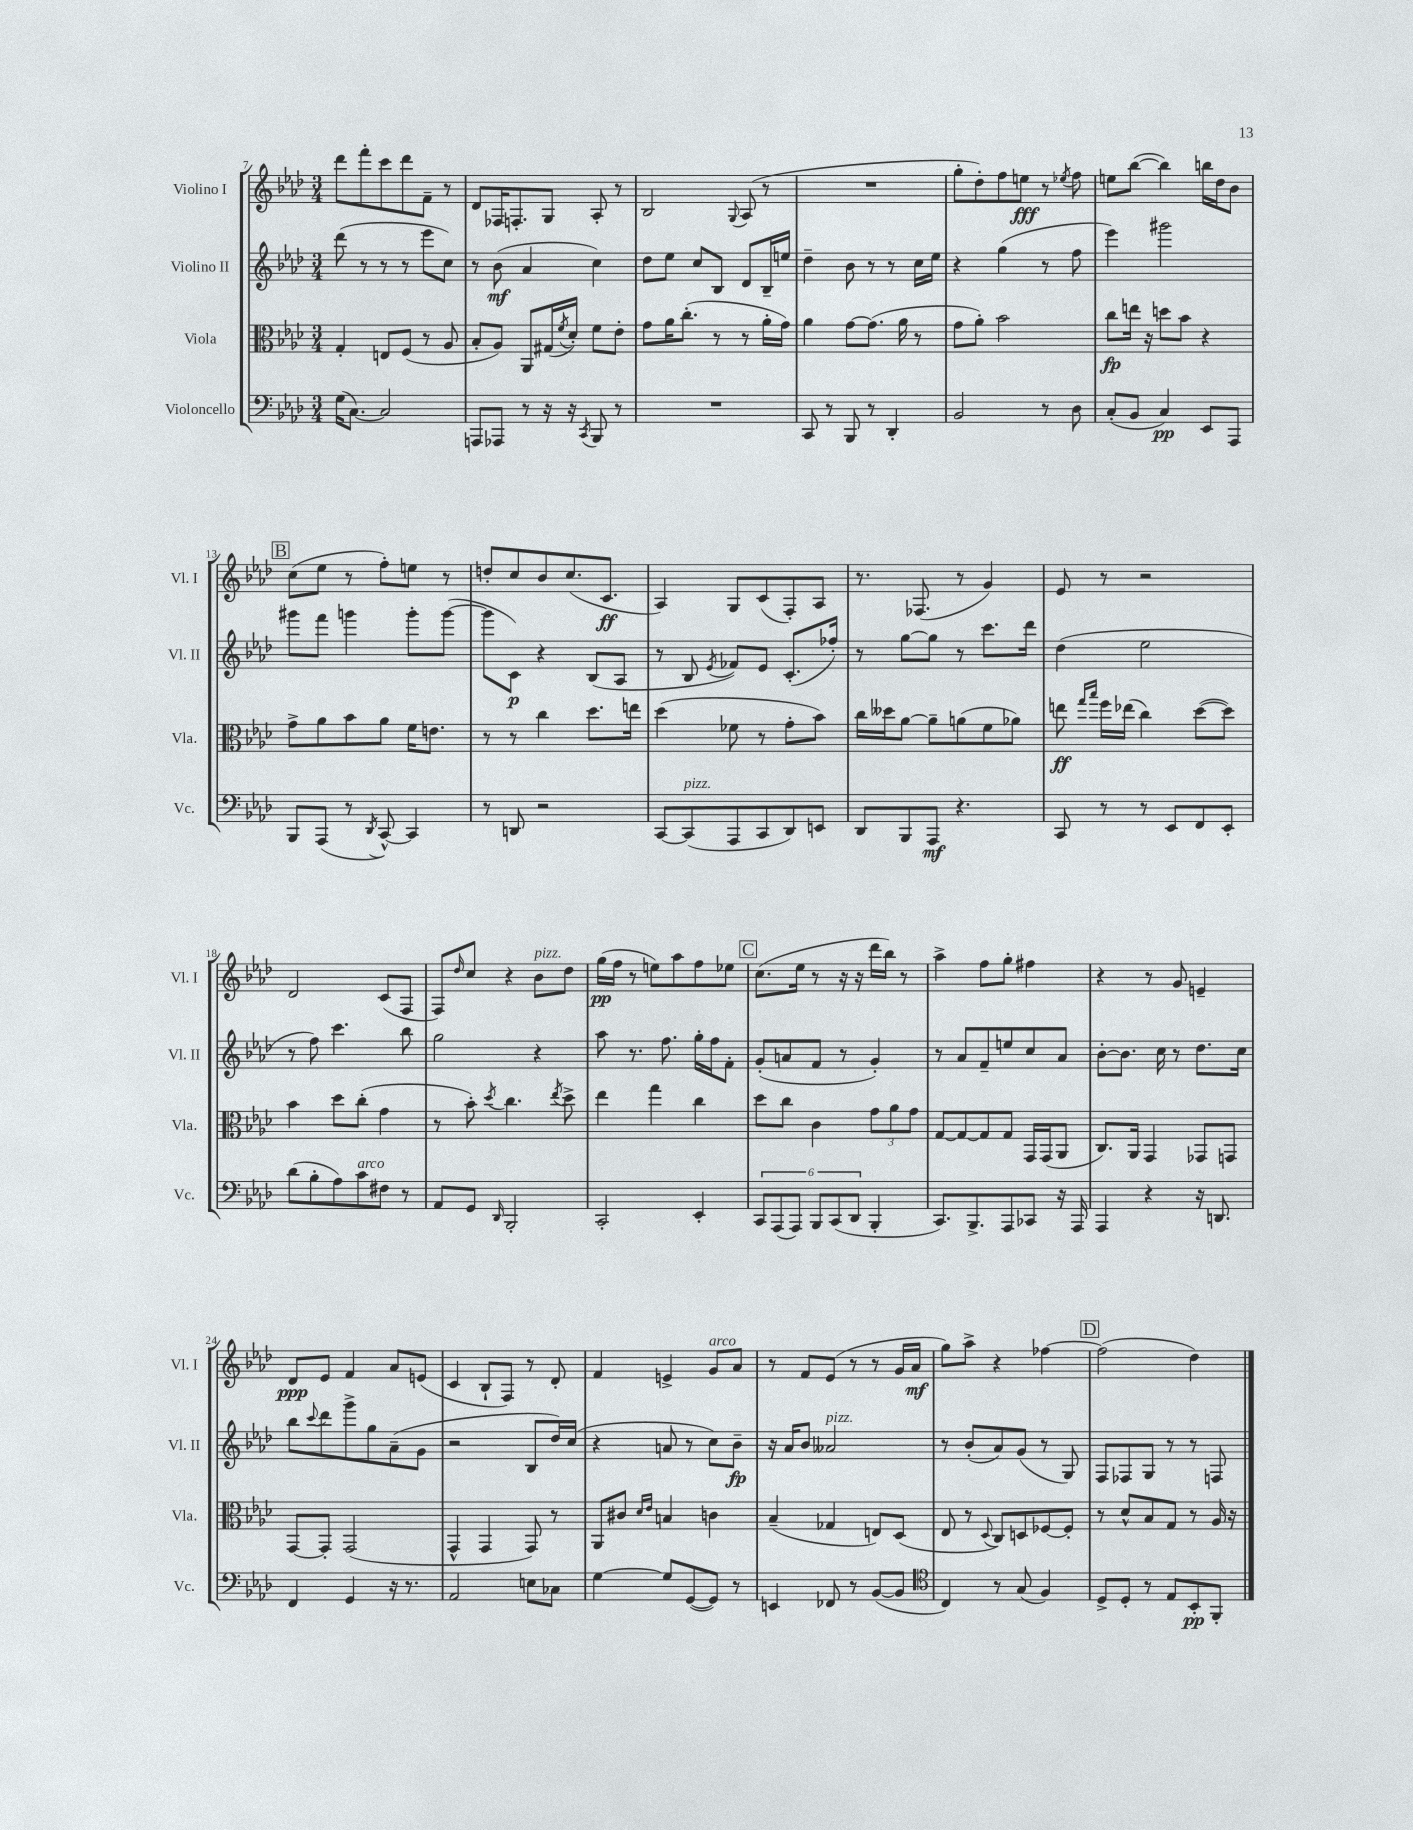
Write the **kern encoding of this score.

**kern	**dynam	**kern	**dynam	**kern	**dynam	**kern	**dynam
*part4	*part4	*part3	*part3	*part2	*part2	*part1	*part1
*staff4	*staff4	*staff3	*staff3	*staff2	*staff2	*staff1	*staff1
*I"Violoncello	*	*I"Viola	*	*I"Violino II	*	*I"Violino I	*
*I'Vc.	*	*I'Vla.	*	*I'Vl. II	*	*I'Vl. I	*
*clefF4	*	*clefC3	*	*clefG2	*	*clefG2	*
*k[b-e-a-d-]	*	*k[b-e-a-d-]	*	*k[b-e-a-d-]	*	*k[b-e-a-d-]	*
*M3/4	*	*M3/4	*	*M3/4	*	*M3/4	*
=7	=7	=7	=7	=7	=7	=7	=7
(16G\KL	.	4G'/	.	(8ddd-\	.	8ddd-\L	.
[8.C\J)	.	.	.	.	.	.	.
.	.	.	.	8r	.	8fff'\	.
2C/]	.	8En/L	.	8r	.	8ccc\	.
.	.	(8F/J	.	8r	.	8ddd-\	.
.	.	8r	.	8eee-\L	.	8f~\J	.
.	.	8A-/	.	8cc\J)	.	8r	.
=8	=8	=8	=8	=8	=8	=8	=8
8AAAn/L	.	8B-'/L	.	8r	.	8d-/L	.
8AAA-X/J	.	8A-/J)	.	(8b-\	mf	16F-X/K	.
.	.	.	.	.	.	8.Fn'/	.
8r	.	8AA-/L	.	4a-/	.	.	.
16r	.	(16G#X/L	.	.	.	8G/J	.
.	.	8qf/	.	.	.	.	.
16r	.	16d-'/JJ)	.	.	.	.	.
8qCC/	.	.	.	.	.	.	.
8BBB-/	.	8f\L	.	4cc\)	.	8A-'/	.
8r	.	8e-'\J	.	.	.	8r	.
=9	=9	=9	=9	=9	=9	=9	=9
2.r	.	8g\L	.	8dd-\L	.	2B-/	.
.	.	16a-\K	.	8ee-\J	.	.	.
.	.	(8.cc'\J	.	.	.	.	.
.	.	.	.	8cc/L	.	.	.
.	.	8r	.	8B-/J	.	.	.
.	.	.	.	.	.	8qqG/	.
.	.	8r	.	8d-/L	.	(8A-/	.
.	.	16a-'\LL	.	16B-~/L	.	8r	.
.	.	16g\JJ)	.	16een/JJ	.	.	.
=10	=10	=10	=10	=10	=10	=10	=10
8CC/	.	4a-\	.	4dd-~\	.	2.r	.
8r	.	.	.	.	.	.	.
8BBB-/	.	[8g\L	.	8b-\	.	.	.
8r	.	(8.g\J]	.	8r	.	.	.
4DD-'/	.	.	.	8r	.	.	.
.	.	16a-\	.	.	.	.	.
.	.	8r	.	16cc\LL	.	.	.
.	.	.	.	16ee-\JJ	.	.	.
=11	=11	=11	=11	=11	=11	=11	=11
2BB-/	.	8g\L	.	4r	.	8gg'\L	.
.	.	8a-'\J)	.	.	.	8dd-'\)	.
.	.	2b-\	.	(4gg\	.	8ff\	.
.	.	.	.	.	.	8een\J	fff
8r	.	.	.	8r	.	8r	.
.	.	.	.	.	.	8qee-X/	.
8D-\	.	.	.	8ff\	.	8ff\	.
=12	=12	=12	=12	=12	=12	=12	=12
(8C'/L	.	8cc\L	fp	4eee-\)	.	8een\L	.
8BB-/J	.	16een\Jk	.	.	.	([8bb-\J	.
.	.	16r	.	.	.	.	.
4C/)	pp	8ddn\L	.	2ggg#X\	.	4bb-\])	.
.	.	8b-\J	.	.	.	.	.
8EE-/L	.	4r	.	.	.	16bbn\LL	.
.	.	.	.	.	.	16dd-\J	.
8AAA-/J	.	.	.	.	.	8b-\J	.
!!LO:LB:g=z
!!LO:REH:place=s1:t=B
=13	=13	=13	=13	=13	=13	=13	=13
8BBB-/L	.	8g^\L	.	8ggg#X\L	.	(8cc\L	.
(8AAA-/J	.	8a-\	.	8fff\J	.	8ee-\J	.
8r	.	8b-\	.	4gggn\	.	8r	.
8qDD-/	.	.	.	.	.	.	.
[8CC^^/)	.	8a-\J	.	.	.	8ff'\L)	.
4CC/]	.	16f\KL	.	8ggg'\L	.	8een\J	.
.	.	8.en\J	.	.	.	.	.
.	.	.	.	([8ggg\J	.	8r	.
=14	=14	=14	=14	=14	=14	=14	=14
8r	.	8r	.	8ggg\L]	.	8ddn'/L	.
8DDn/	.	8r	.	8c\J)	p	8cc/	.
2r	.	4cc\	.	4r	.	8b-/	.
.	.	.	.	.	.	(8.cc/	.
.	.	8.dd-\L	.	(8B-/L	.	.	.
.	.	.	.	.	.	8.c/J	ff
.	.	.	.	8A-/J	.	.	.
.	.	16een\Jk	.	.	.	.	.
=15	=15	=15	=15	=15	=15	=15	=15
[8CC/L	.	(4dd-\	.	8r	.	4A-/)	.
!LO:TX:a:i:t=pizz.	!	!	!	!	!	!	!
(8CC/]	.	.	.	8B-/	.	.	.
.	.	.	.	8qe-/	.	.	.
8AAA-/	.	8f-X\	.	8f-X/L)	.	8G/L	.
8CC/	.	8r	.	8e-/J	.	(8c/	.
8DD-/)	.	8g'\L	.	(8.c'/L	.	8F'/)	.
8EEn/J	.	8b-\J)	.	.	.	8A-/J	.
.	.	.	.	16ff-X'/Jk)	.	.	.
=16	=16	=16	=16	=16	=16	=16	=16
8DD-/L	.	16cc\LL	.	8r	.	8.r	.
.	.	16dd--X\J	.	.	.	.	.
8BBB-/	.	[8a-\J	.	[8gg\L	.	.	.
.	.	.	.	.	.	(8.F-X/	.
8AAA-/J	mf	8a-~\L]	.	8gg\J]	.	.	.
4.r	.	(8an\	.	8r	.	8r	.
.	.	8f\	.	8.ccc\L	.	4g/)	.
.	.	8a-X\J)	.	.	.	.	.
.	.	.	.	16ddd-\Jk	.	.	.
=17	=17	=17	=17	=17	=17	=17	=17
8CC/	.	8een\	ff	(4dd-\	.	8e-/	.
.	.	16qqgg/LL	.	.	.	.	.
.	.	16qqbb-/JJ	.	.	.	.	.
8r	.	16ff\LL	.	.	.	8r	.
.	.	(16ee-X\JJ	.	.	.	.	.
8r	.	4cc\)	.	2ee-\	.	2r	.
8EE-/L	.	.	.	.	.	.	.
8FF/	.	([8dd-\L	.	.	.	.	.
8EE-'/J	.	8dd-\J])	.	.	.	.	.
!!LO:LB:g=z
=18	=18	=18	=18	=18	=18	=18	=18
(8d-\L	.	4b-\	.	8r	.	2d-/	.
8B-'\	.	.	.	8ff\)	.	.	.
8A-\)	.	8dd-\L	.	4.ccc\	.	.	.
!LO:TX:a:i:t=arco	!	!	!	!	!	!	!
8c\	.	(8cc'\J	.	.	.	.	.
8F#X\J	.	4g\	.	.	.	(8c/L	.
8r	.	.	.	8bb-\	.	8F/J	.
=19	=19	=19	=19	=19	=19	=19	=19
8AA-/L	.	8r	.	2gg\	.	8F/L)	.
.	.	.	.	.	.	16qqdd-/	.
8GG/J	.	8b-'\)	.	.	.	8cc/J	.
16qqDD-/	.	8qdd-/	.	.	.	.	.
2BBB-'/	.	4.cc\	.	.	.	4r	.
!	!	!	!	!	!	!LO:TX:a:i:t=pizz.	!
.	.	.	.	4r	.	8b-\L	.
.	.	8qee-/	.	.	.	.	.
.	.	8dd-^\	.	.	.	8dd-\J	.
=20	=20	=20	=20	=20	=20	=20	=20
2CC'/	.	4ee-\	.	8aa-\	.	(16gg\LL	pp
.	.	.	.	.	.	16ff\JJ	.
.	.	.	.	8.r	.	8r	.
.	.	4gg\	.	.	.	8een\L)	.
.	.	.	.	8.ff\	.	.	.
.	.	.	.	.	.	8aa-\	.
4EE-'/	.	4cc\	.	16gg'\LL	.	8ff\	.
.	.	.	.	16ff\J	.	.	.
.	.	.	.	8f'\J	.	8ee-X\J	.
!!LO:REH:place=s1:t=C
=21	=21	=21	=21	=21	=21	=21	=21
12CC/L	.	8dd-\L	.	(8g'/L	.	(8.cc\L	.
(12AAA-/	.	.	.	.	.	.	.
.	.	8cc\J	.	8an/	.	.	.
12AAA-/J)	.	.	.	.	.	.	.
.	.	.	.	.	.	16ee-\Jk	.
12BBB-/L	.	4c\	.	8f/J	.	8r	.
(12CC/	.	.	.	.	.	.	.
.	.	.	.	8r	.	16r	.
12DD-/J	.	.	.	.	.	.	.
.	.	.	.	.	.	16r	.
4BBB-'/	.	12g\L	.	4g'/)	.	16ddd-\LL	.
.	.	.	.	.	.	16bb-\JJ)	.
.	.	12a-\	.	.	.	.	.
.	.	.	.	.	.	8r	.
.	.	12g\J	.	.	.	.	.
=22	=22	=22	=22	=22	=22	=22	=22
8.CC/L)	.	[8G/L	.	8r	.	4aa-^\	.
.	.	8G/_	.	8a-/L	.	.	.
8.BBB-^/	.	.	.	.	.	.	.
.	.	8G/]	.	8f~/	.	8ff\L	.
8AAA-/	.	8G/J	.	8een/	.	8gg'\J	.
8CC-X/J	.	16GG/LL	.	8cc/	.	4ff#X\	.
.	.	(16GG/J	.	.	.	.	.
16r	.	8AA-/J	.	8a-/J	.	.	.
16AAA-/	.	.	.	.	.	.	.
=23	=23	=23	=23	=23	=23	=23	=23
4AAA-/	.	8.C/L)	.	[8b-'\L	.	4r	.
.	.	.	.	8.b-\J]	.	.	.
.	.	16AA-/Jk	.	.	.	.	.
4r	.	4GG/	.	.	.	8r	.
.	.	.	.	16cc\	.	.	.
.	.	.	.	8r	.	8g/	.
16r	.	8GG-X/L	.	8.dd-\L	.	4en~/	.
8.DDn/	.	.	.	.	.	.	.
.	.	8GGn/J	.	.	.	.	.
.	.	.	.	16cc\Jk	.	.	.
!!LO:LB:g=z
=24	=24	=24	=24	=24	=24	=24	=24
4FF/	.	[8GG/L	.	8bb-\L	.	8d-/L	ppp
.	.	.	.	8qqccc/	.	.	.
.	.	8GG'/J]	.	8ddd-\	.	8e-/J	.
4GG/	.	(2GG/	.	8ggg^\	.	4f/	.
.	.	.	.	8gg\	.	.	.
16r	.	.	.	(8a-~\	.	8a-/L	.
8.r	.	.	.	.	.	.	.
.	.	.	.	8g\J	.	(8en/J	.
=25	=25	=25	=25	=25	=25	=25	=25
2AA-/	.	4GG^^/	.	2r	.	4c/	.
.	.	4GG/	.	.	.	8B-`/L	.
.	.	.	.	.	.	8F/J)	.
8En\L	.	8GG/)	.	8B-/L	.	8r	.
8C-X\J	.	8r	.	16dd-/L)	.	8d-'/	.
.	.	.	.	(16cc/JJ	.	.	.
=26	=26	=26	=26	=26	=26	=26	=26
[4G\	.	8AA-/L	.	4r	.	4f/	.
.	.	8c#X/J	.	.	.	.	.
.	.	16qqd-/LL	.	.	.	.	.
.	.	16qqe-/JJ	.	.	.	.	.
8G/L]	.	4Bn/	.	8an/	.	4en^/	.
([8GG/	.	.	.	8r	.	.	.
!	!	!	!	!	!	!LO:TX:a:i:t=arco	!
8GG/J])	.	4cn\	.	8cc\L)	.	8g/L	.
8r	.	.	.	8b-~\J	fp	8a-/J	.
=27	=27	=27	=27	=27	=27	=27	=27
4EEn/	.	(4B-~/	.	16r	.	8r	.
.	.	.	.	16a-/KL	.	.	.
.	.	.	.	8b-/J	.	8f/L	.
!	!	!	!	!LO:TX:a:i:t=pizz.	!	!	!
8FF-X/	.	4G-X/	.	2a--X/	.	(8e-/J	.
8r	.	.	.	.	.	8r	.
([8BB-/L	.	8En/L)	.	.	.	8r	.
8BB-/J]	.	(8D-/J	.	.	.	16g/LL	.
.	.	.	.	.	.	16a-/JJ	mf
=28	=28	=28	=28	=28	=28	=28	=28
*clefC4	*	*	*	*	*	*	*
4C/)	.	8E-/	.	8r	.	8gg\L)	.
.	.	8r	.	(8b-'/L	.	8aa-^\J	.
.	.	8qqD-/	.	.	.	.	.
8r	.	8C/L)	.	8a-/)	.	4r	.
(8G/	.	8Dn/	.	(8g/J	.	.	.
4F/)	.	[8F-X/	.	8r	.	[4ff-X\	.
.	.	8F-'/J]	.	8G/)	.	.	.
!!LO:REH:place=s1:t=D
=29	=29	=29	=29	=29	=29	=29	=29
8D-^/L	.	8r	.	8F/L	.	(2ff-\]	.
8D-'/J	.	8d-^^/L	.	8F-X/	.	.	.
8r	.	8B-/	.	8G/J	.	.	.
8E-/L	.	8G/J	.	8r	.	.	.
8BB-'/	pp	8r	.	8r	.	4dd-\)	.
8FF'/J	.	16A-/	.	8Fn/	.	.	.
.	.	16r	.	.	.	.	.
==	==	==	==	==	==	==	==
*-	*-	*-	*-	*-	*-	*-	*-
